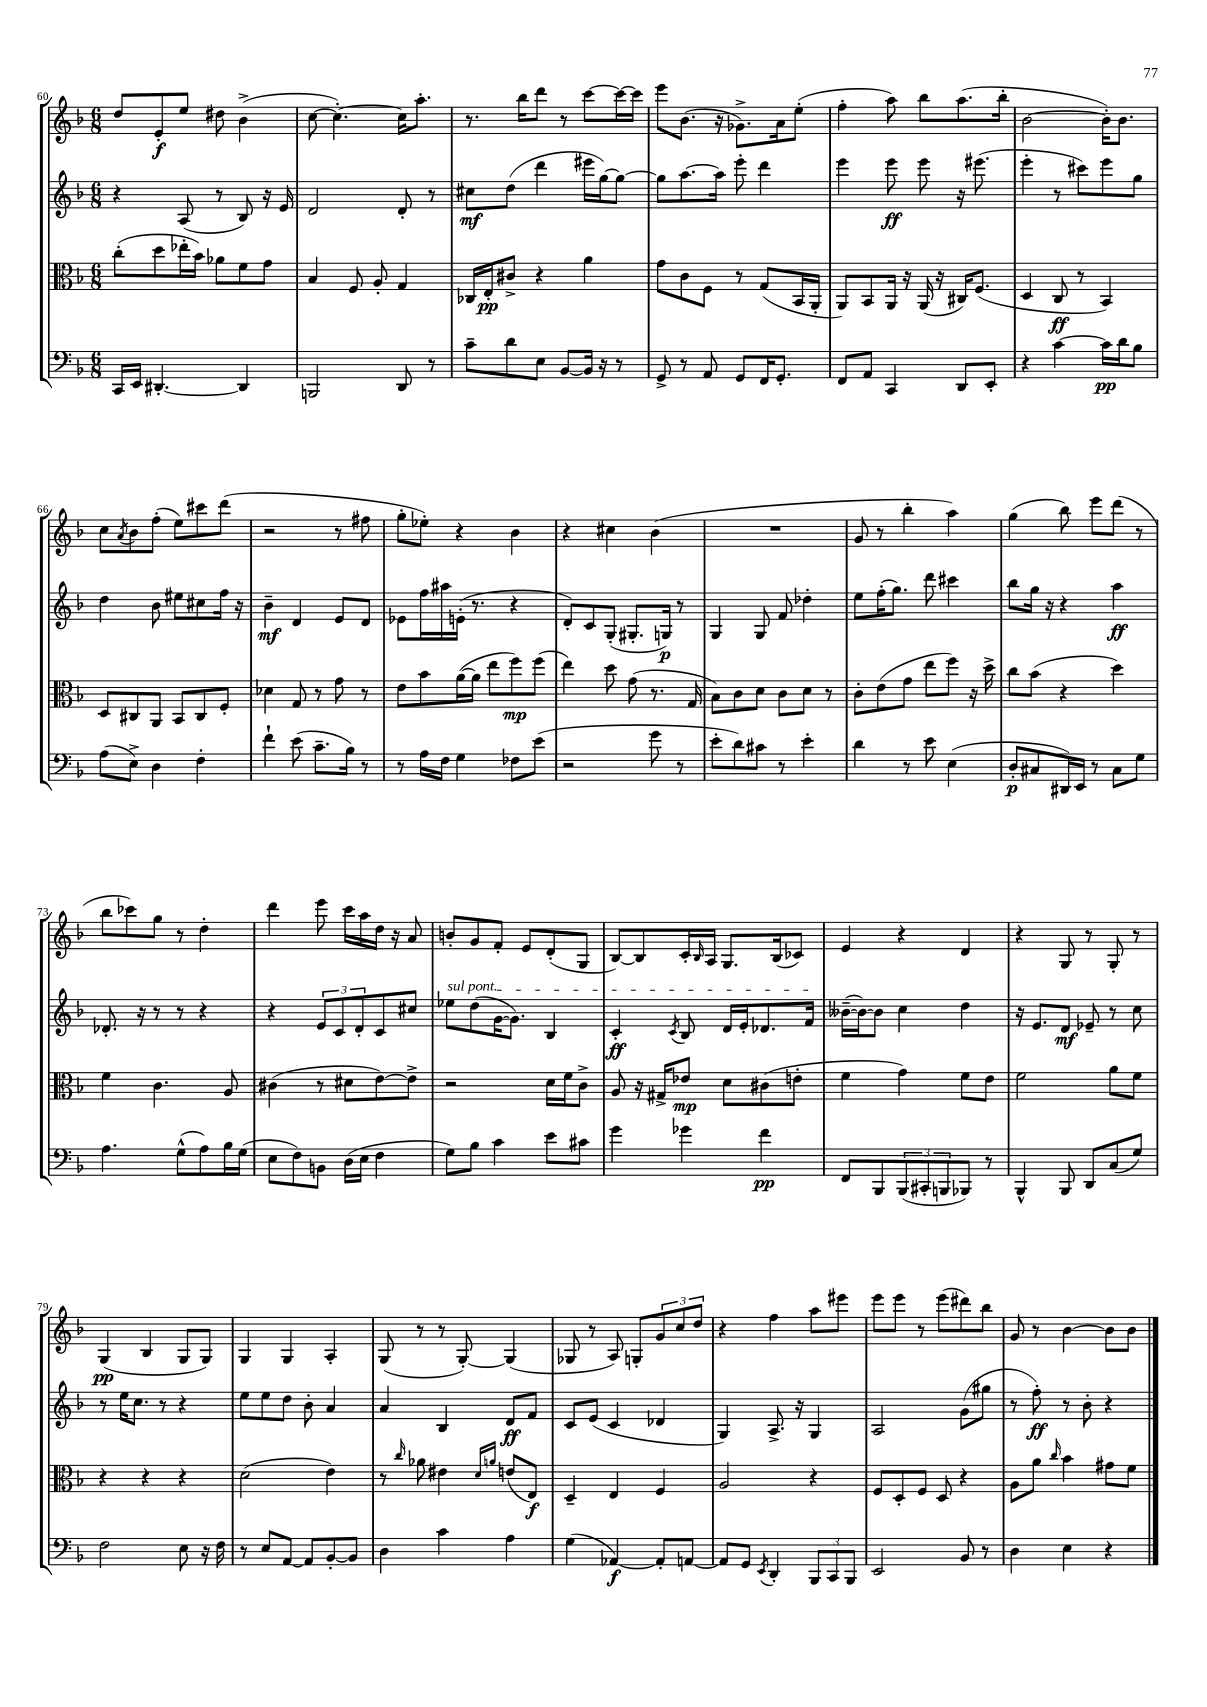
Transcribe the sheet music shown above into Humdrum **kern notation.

**kern	**dynam	**kern	**dynam	**kern	**dynam	**kern	**dynam
*part4	*part4	*part3	*part3	*part2	*part2	*part1	*part1
*staff4	*staff4	*staff3	*staff3	*staff2	*staff2	*staff1	*staff1
*clefF4	*	*clefC3	*	*clefG2	*	*clefG2	*
*k[b-]	*	*k[b-]	*	*k[b-]	*	*k[b-]	*
*M6/8	*	*M6/8	*	*M6/8	*	*M6/8	*
=60	=60	=60	=60	=60	=60	=60	=60
16CC/LL	.	(8cc'\L	.	4r	.	8dd/L	.
16EE/JJ	.	.	.	.	.	.	.
[4.DD#X'/	.	8dd\	.	.	.	8e'/	f
.	.	16ee-X'\L	.	(8A/	.	8ee/J	.
.	.	16b-\JJ)	.	.	.	.	.
.	.	8a-X\L	.	8r	.	8dd#X\	.
4DD#/]	.	8f\	.	8B-/)	.	(4b-^\	.
.	.	8g\J	.	16r	.	.	.
.	.	.	.	16e/	.	.	.
=61	=61	=61	=61	=61	=61	=61	=61
2BBBn/	.	4B-/	.	2d/	.	[8cc\	.
.	.	.	.	.	.	4.cc'\_)	.
.	.	8F/	.	.	.	.	.
.	.	8A'/	.	.	.	.	.
8DD/	.	4G/	.	8d'/	.	16cc\KL]	.
.	.	.	.	.	.	8.aa'\J	.
8r	.	.	.	8r	.	.	.
=62	=62	=62	=62	=62	=62	=62	=62
8c~\L	.	16C-X/LL	.	8cc#X\L	mf	8.r	.
.	.	16E'/J	pp	.	.	.	.
8d\	.	8c#X^/J	.	(8dd\J	.	.	.
.	.	.	.	.	.	16bb-\KL	.
8E\J	.	4r	.	4ddd\	.	8ddd\J	.
[8BB-/L	.	.	.	.	.	8r	.
16BB-/Jk]	.	4a\	.	16eee#X\LL	.	[8ccc\L	.
16r	.	.	.	[16gg\J)	.	.	.
8r	.	.	.	8gg\J_	.	16ccc\L_	.
.	.	.	.	.	.	16ccc\JJ]	.
=63	=63	=63	=63	=63	=63	=63	=63
8GG^/	.	8g\L	.	8gg\L]	.	8eee\L	.
8r	.	8c\	.	[8.aa\	.	(8.b-\J	.
8AA/	.	8F\J	.	.	.	.	.
.	.	.	.	16aa\Jk]	.	16r	.
8GG/L	.	8r	.	8eee'\	.	8.g-X^\L)	.
16FF/K	.	(8G/L	.	4ddd\	.	.	.
8.GG'/J	.	.	.	.	.	16a\k	.
.	.	16BB-/L	.	.	.	(8ee'\J	.
.	.	16AA'/JJ	.	.	.	.	.
=64	=64	=64	=64	=64	=64	=64	=64
8FF/L	.	8AA/L)	.	4eee\	.	4ff'\	.
8AA/J	.	8BB-/	.	.	.	.	.
4CC/	.	16AA/Jk	.	8eee\	ff	8aa\)	.
.	.	16r	.	.	.	.	.
.	.	(16AA/	.	8eee\	.	8bb-\L	.
.	.	16r	.	.	.	.	.
8DD/L	.	16C#X/KL)	.	16r	.	(8.aa\	.
.	.	(8.F/J	.	(8.eee#X\	.	.	.
8EE'/J	.	.	.	.	.	.	.
.	.	.	.	.	.	16bb-'\Jk	.
=65	=65	=65	=65	=65	=65	=65	=65
4r	.	4D/	.	4eee'\	.	[2b-\	.
[4c\	.	8C/	ff	8r	.	.	.
.	.	8r	.	8ccc#X\L)	.	.	.
16c\LL]	pp	4BB-/)	.	8eee\	.	16b-'\KL])	.
16d\J	.	.	.	.	.	8.b-\J	.
8B-\J	.	.	.	8gg\J	.	.	.
!!LO:LB:g=z
=66	=66	=66	=66	=66	=66	=66	=66
(8A\L	.	8D/L	.	4dd\	.	8cc\L	.
.	.	.	.	.	.	8qa/	.
8E^\J)	.	8C#X/	.	.	.	8b-\	.
4D\	.	8AA/J	.	8b-\	.	(8ff'\J	.
.	.	8BB-/L	.	8ee#X\L	.	8ee\L)	.
4F'\	.	8C#/	.	8cc#X\	.	8ccc#X\	.
.	.	8F'/J	.	16ff\Jk	.	(8ddd\J	.
.	.	.	.	16r	.	.	.
=67	=67	=67	=67	=67	=67	=67	=67
4f`\	.	4d-X\	.	4b-~\	mf	2r	.
(8e\	.	8G/	.	4d/	.	.	.
8.c~\L	.	8r	.	.	.	.	.
.	.	8g\	.	8e/L	.	8r	.
16B-\Jk)	.	.	.	.	.	.	.
8r	.	8r	.	8d/J	.	8ff#X\	.
=68	=68	=68	=68	=68	=68	=68	=68
8r	.	8e\L	.	8e-X\L	.	8gg'\L	.
16A\LL	.	8b-\	.	16ff\L	.	8ee-X'\J)	.
16F\JJ	.	.	.	16aa#X\	.	.	.
4G\	.	([16a\L	.	(16en'\JJ	.	4r	.
.	.	16a\JJ]	.	8.r	.	.	.
.	.	8ee\L	.	.	.	.	.
8F-X\L	.	8ff\)	mp	4r	.	4b-\	.
(8e\J	.	(8ff\J	.	.	.	.	.
=69	=69	=69	=69	=69	=69	=69	=69
2r	.	4ee\)	.	8d'/L)	.	4r	.
.	.	.	.	8c/	.	.	.
.	.	8dd\	.	(8G'/J	.	4cc#X\	.
.	.	(8g\	.	8.G#X'/L	.	.	.
8g\	.	8.r	.	.	.	(4b-\	.
.	.	.	.	16Gn/Jk)	p	.	.
8r	.	.	.	8r	.	.	.
.	.	16G/	.	.	.	.	.
=70	=70	=70	=70	=70	=70	=70	=70
8e'\L	.	8B-\L)	.	4G/	.	2.r	.
8d\)	.	8c\	.	.	.	.	.
8c#X\J	.	8d\J	.	8G/	.	.	.
8r	.	8c\L	.	8f/	.	.	.
4e'\	.	8d\J	.	4dd-X'\	.	.	.
.	.	8r	.	.	.	.	.
=71	=71	=71	=71	=71	=71	=71	=71
4d\	.	8c'\L	.	8ee\L	.	8g/	.
.	.	(8e\	.	(16ff'\K	.	8r	.
.	.	.	.	8.gg\J)	.	.	.
8r	.	8g\J	.	.	.	4bb-'\	.
8e\	.	8ee\L	.	8ddd\	.	.	.
(4E\	.	8ff\J)	.	4ccc#X\	.	4aa\)	.
.	.	16r	.	.	.	.	.
.	.	16dd^\	.	.	.	.	.
=72	=72	=72	=72	=72	=72	=72	=72
8D'/L	p	8cc\L	.	8bb-\L	.	(4gg\	.
8C#X/	.	(8b-\J	.	16gg\Jk	.	.	.
.	.	.	.	16r	.	.	.
16DD#X/L)	.	4r	.	4r	.	8bb-\)	.
16EE/JJ	.	.	.	.	.	.	.
8r	.	.	.	.	.	8eee\L	.
8C#\L	.	4dd\)	.	4aa\	ff	(8ddd\J	.
8G\J	.	.	.	.	.	8r	.
!!LO:LB:g=z
=73	=73	=73	=73	=73	=73	=73	=73
4.A\	.	4f\	.	8.d-X'/	.	8bb-\L	.
.	.	.	.	.	.	8ccc-X\)	.
.	.	.	.	16r	.	.	.
.	.	4.c\	.	8r	.	8gg\J	.
(8G^^\L	.	.	.	8r	.	8r	.
8A\)	.	.	.	4r	.	4dd'\	.
16B-\L	.	8A/	.	.	.	.	.
(16G\JJ	.	.	.	.	.	.	.
=74	=74	=74	=74	=74	=74	=74	=74
8E\L	.	(4c#X\	.	4r	.	4ddd\	.
8F\)	.	.	.	.	.	.	.
8BBn\J	.	8r	.	12e/L	.	8eee\	.
.	.	.	.	12c/	.	.	.
(16D\LL	.	8d#X\L	.	.	.	16ccc\LL	.
.	.	.	.	12d'/	.	.	.
16E\JJ	.	.	.	.	.	16aa\	.
4F\	.	[8e\)	.	8c/	.	16dd\JJ	.
.	.	.	.	.	.	16r	.
.	.	8e^\J]	.	8cc#X/J	.	8a/	.
=75	=75	=75	=75	=75	=75	=75	=75
!	!	!	!	!LO:TX:a:i:t=sul pont.	!	!	!
8G\L)	.	2r	.	8ee-X\L	.	8bn'/L	.
8B-\J	.	.	.	(8dd\	.	8g/	.
4c\	.	.	.	[16g\K	.	8f'/J	.
.	.	.	.	8.g\J])	.	.	.
.	.	.	.	.	.	8e/L	.
8e\L	.	16d\LL	.	4B-/	.	(8d'/	.
.	.	16f\J	.	.	.	.	.
8c#X\J	.	8c^\J	.	.	.	8G/J	.
=76	=76	=76	=76	=76	=76	=76	=76
4g\	.	8A/	.	4c'/	ff	[8B-/L)	.
.	.	16r	.	.	.	8B-/]	.
.	.	16G#X^/KL	.	.	.	.	.
.	.	.	.	8qc/	.	.	.
4g-X\	.	8e-X/J	mp	8B-/	.	16c'/L	.
.	.	.	.	.	.	16qqB-/	.
.	.	.	.	.	.	16A/JJ	.
.	.	8d\L	.	16d/LL	.	8.G/L	.
.	.	.	.	16e'/J	.	.	.
4f\	pp	(8c#X\	.	8.d-X/	.	.	.
.	.	.	.	.	.	(16B-/k	.
.	.	8en'\J	.	.	.	8c-X/J)	.
.	.	.	.	16f/Jk	.	.	.
=77	=77	=77	=77	=77	=77	=77	=77
8FF/L	.	4f\	.	([16b--X~\LL	.	4e/	.
.	.	.	.	16b--\J_)	.	.	.
8BBB-/	.	.	.	8b--\J]	.	.	.
(12BBB-/	.	4g\)	.	4cc\	.	4r	.
12CC#X'/	.	.	.	.	.	.	.
12BBBn/	.	.	.	.	.	.	.
8BBB-X/J)	.	8f\L	.	4dd\	.	4d/	.
8r	.	8e\J	.	.	.	.	.
=78	=78	=78	=78	=78	=78	=78	=78
4BBB-^^/	.	2f\	.	16r	.	4r	.
.	.	.	.	8.e/L	.	.	.
8BBB-/	.	.	.	8d/J	mf	8G/	.
8DD/L	.	.	.	8e-X~/	.	8r	.
(8C/	.	8a\L	.	8r	.	8G'/	.
8G/J)	.	8f\J	.	8cc\	.	8r	.
!!LO:LB:g=z
=79	=79	=79	=79	=79	=79	=79	=79
2F\	.	4r	.	8r	.	(4G/	pp
.	.	.	.	16ee\KL	.	.	.
.	.	.	.	8.cc\J	.	.	.
.	.	4r	.	.	.	4B-/	.
.	.	.	.	8r	.	.	.
8E\	.	4r	.	4r	.	8G/L	.
16r	.	.	.	.	.	8G/J)	.
16F\	.	.	.	.	.	.	.
=80	=80	=80	=80	=80	=80	=80	=80
8r	.	(2d\	.	8ee\L	.	4G/	.
8E/L	.	.	.	8ee\	.	.	.
[8AA/J	.	.	.	8dd\J	.	4G/	.
8AA/L]	.	.	.	8b-'\	.	.	.
[8BB-'/	.	4e\)	.	4a/	.	4A'/	.
8BB-/J]	.	.	.	.	.	.	.
=81	=81	=81	=81	=81	=81	=81	=81
4D\	.	8r	.	4a/	.	(8G/	.
.	.	16qqcc/	.	.	.	.	.
.	.	8a-X\	.	.	.	8r	.
4c\	.	4e#X\	.	4B-/	.	8r	.
.	.	.	.	.	.	[8G'/)	.
.	.	16qqd/LL	.	.	.	.	.
.	.	16qqan/JJ	.	.	.	.	.
4A\	.	(8en/L	.	8d/L	ff	(4G/]	.
.	.	8E/J)	f	8f/J	.	.	.
=82	=82	=82	=82	=82	=82	=82	=82
(4G\	.	4D~/	.	8c/L	.	8G-X/	.
.	.	.	.	(8e/J	.	8r	.
[4AA-X/)	f	4E/	.	4c/	.	8A/)	.
.	.	.	.	.	.	8Gn'/L	.
8AA-'/L]	.	4F/	.	4d-X/	.	12g/	.
.	.	.	.	.	.	12cc/	.
[8AAn/J	.	.	.	.	.	.	.
.	.	.	.	.	.	12dd/J	.
=83	=83	=83	=83	=83	=83	=83	=83
8AA/L]	.	2A/	.	4G/)	.	4r	.
8GG/J	.	.	.	.	.	.	.
8qEE/	.	.	.	.	.	.	.
4DD'/	.	.	.	8.A^/	.	4ff\	.
.	.	.	.	16r	.	.	.
12BBB-/L	.	4r	.	4G/	.	8aa\L	.
12CC/	.	.	.	.	.	.	.
.	.	.	.	.	.	8eee#X\J	.
12BBB-/J	.	.	.	.	.	.	.
=84	=84	=84	=84	=84	=84	=84	=84
2EE/	.	8F/L	.	2A/	.	8eee\L	.
.	.	8D'/	.	.	.	8eee\J	.
.	.	8F/J	.	.	.	8r	.
.	.	8D/	.	.	.	(8eee\L	.
8BB-/	.	4r	.	(8g\L	.	8ddd#X\)	.
8r	.	.	.	8gg#X\J	.	8bb-\J	.
=85	=85	=85	=85	=85	=85	=85	=85
4D\	.	8A\L	.	8r	.	8g/	.
.	.	8a\J	.	8ff'\)	ff	8r	.
.	.	16qqcc/	.	.	.	.	.
4E\	.	4b-\	.	8r	.	[4b-\	.
.	.	.	.	8b-'\	.	.	.
4r	.	8g#X\L	.	4r	.	8b-\L]	.
.	.	8f\J	.	.	.	8b-\J	.
==	==	==	==	==	==	==	==
*-	*-	*-	*-	*-	*-	*-	*-
